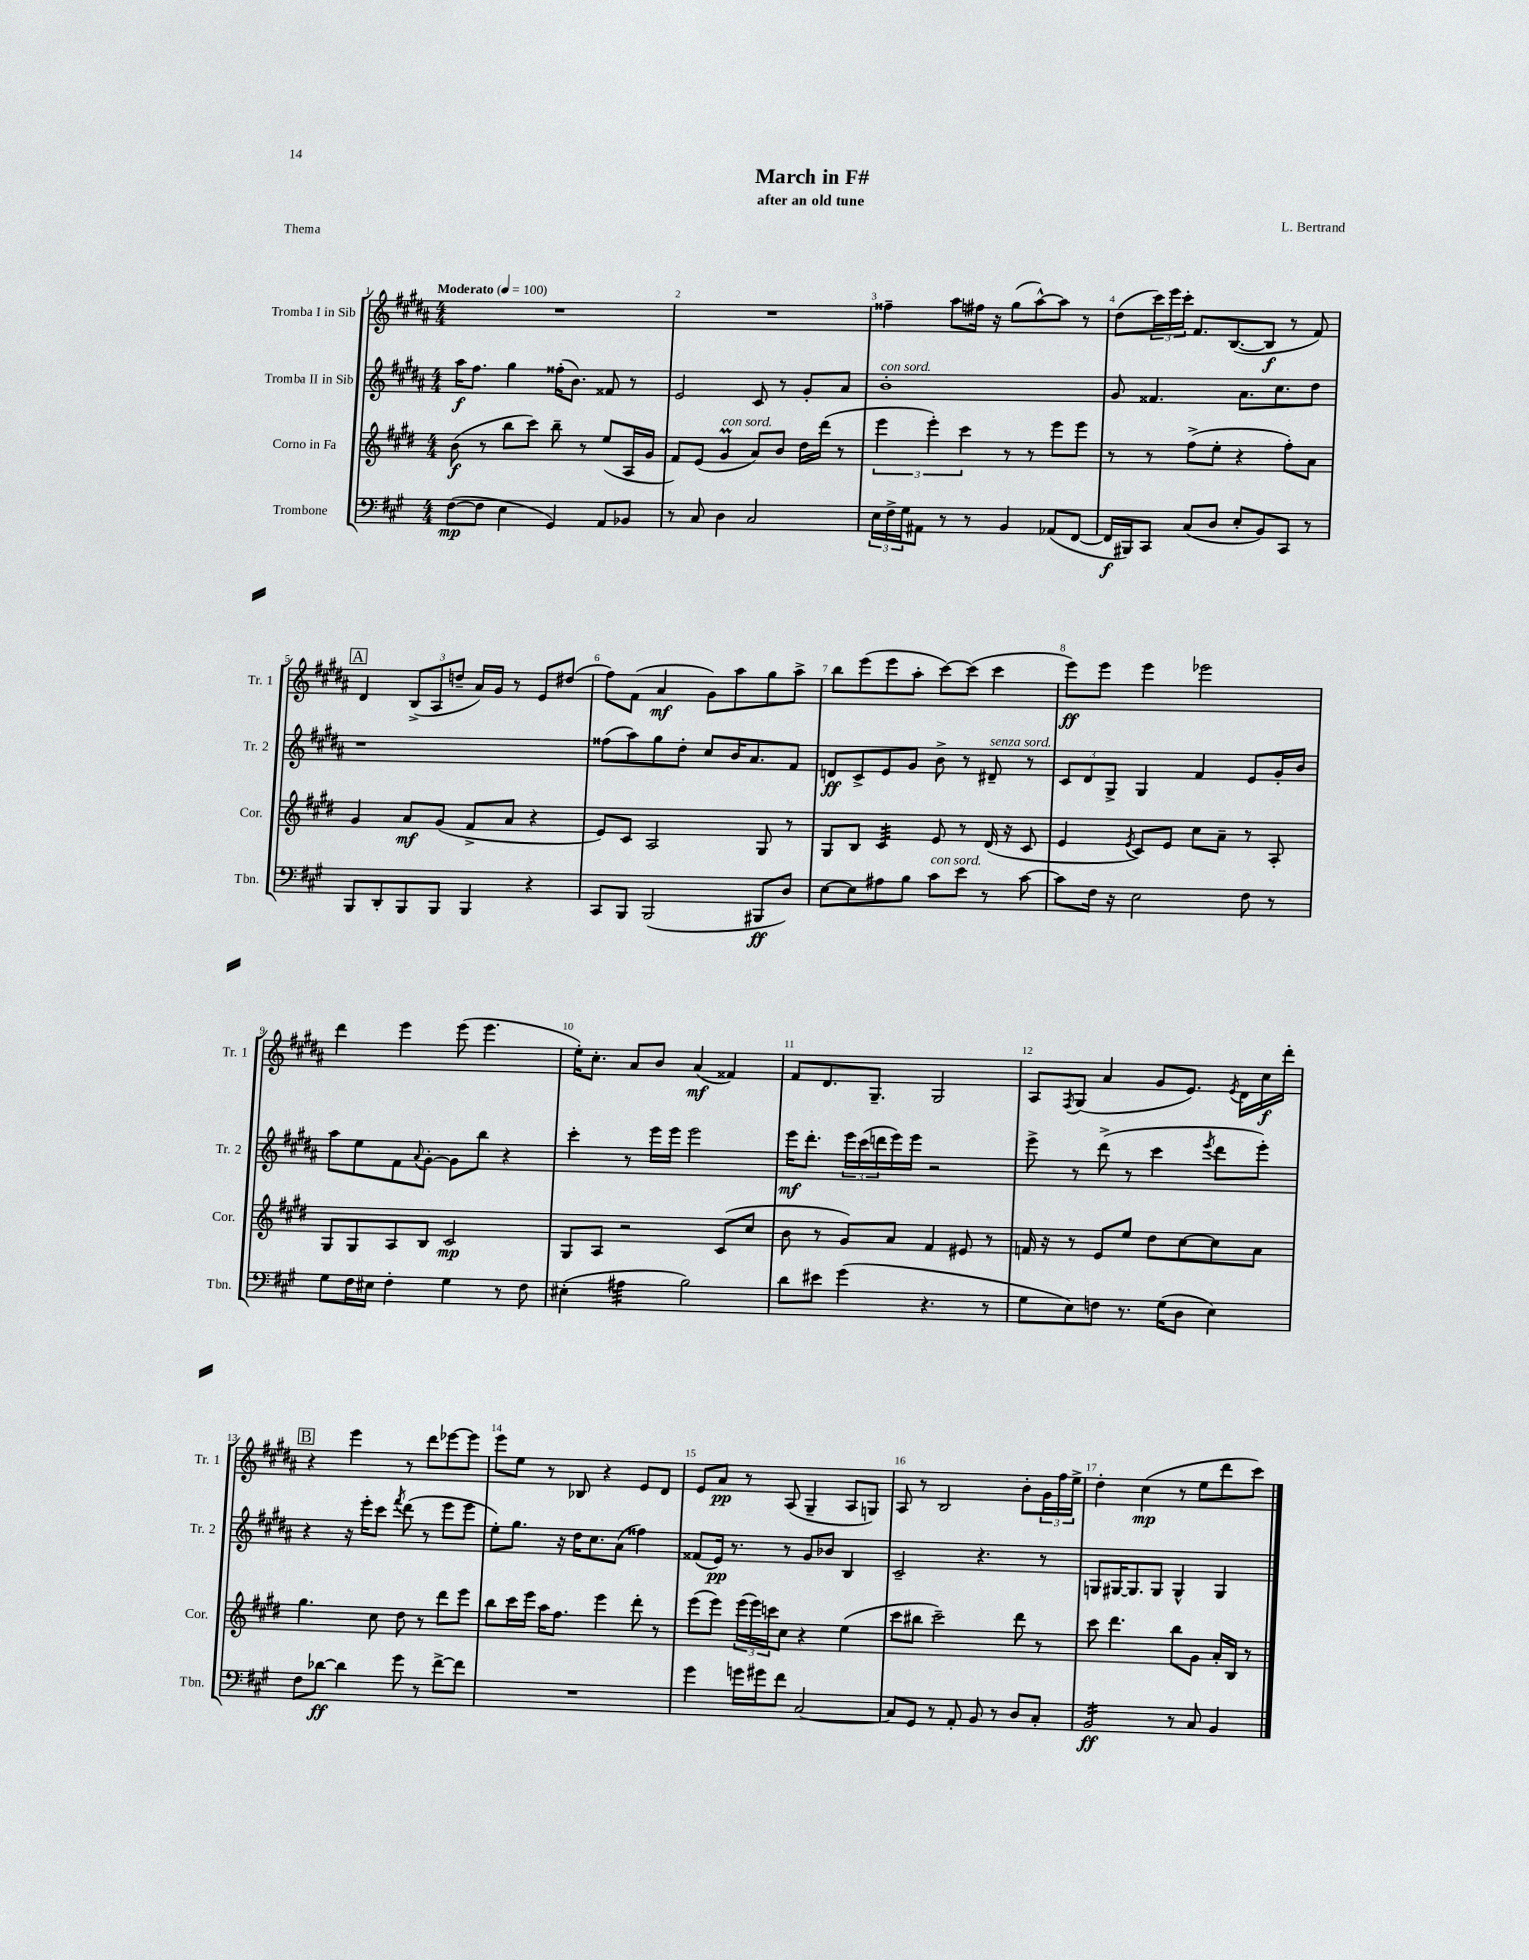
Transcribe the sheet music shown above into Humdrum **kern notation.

**kern	**kern	**kern	**kern
*staff4	*staff3	*staff2	*staff1
*clefF4	*clefG2	*clefG2	*clefG2
*k[f#c#g#]	*k[f#c#g#d#]	*k[f#c#g#d#a#]	*k[f#c#g#d#a#]
*M4/4	*M4/4	*M4/4	*M4/4
*MM100	*MM100	*MM100	*MM100
([8F#\L	(8b\	16aa#\LK	1r
.	.	8.ff#\J	.
8F#\]J	8r	.	.
4E\	8bb\L	4gg#\	.
.	8ccc#\J)	.	.
4GG#/)	8bb~\	(16ff##'\LK	.
.	.	8.b\J)	.
.	8r	.	.
8AA/L	(8ee/L	8f##/	.
8BB-/J	16A/L	8r	.
.	16g#/JJ	.	.
=	=	=	=
8r	8f#/L)	2e/	1r
8C#/	(8e/J	.	.
4D\	4g#/	.	.
2C#/	8a/L)	8c#/	.
.	8b/J	8r	.
.	16dd#\LL	8g#'/L	.
.	(16ddd#\JJ	.	.
.	8r	8a#/J	.
=	=	=	=
24E\LL	6eee\	1b'	4ff##~\
24F#^\	.	.	.
24G#\J	.	.	.
8AA#\J	.	.	.
.	6eee'\)	.	.
8r	.	.	8aa#\L
.	6ccc#\	.	.
8r	.	.	16ff#\Jk
.	.	.	16r
4BB/	8r	.	(8gg#\L
.	8r	.	[8aa#^^\)
(8AA-/L	8eee\L	.	8aa#\]J
[8FF#/J	8eee\J	.	8r
=	=	=	=
16FF#/]LL	8r	8g#/	(8dd#\L
16BBB#/J)	.	.	.
8CC#/J	8r	4.f##/	24ccc#\L)
.	.	.	24eee\
.	.	.	24ccc#'\JJ
(8C#/L	(8ff#^\L	.	8.f#/L
8D/J	8ee'\J	.	.
.	.	.	([8.B/
8E'/L	4r	8.a#\L	.
8BB/)	.	.	8B/]J
.	.	8.cc#\	.
8CC#/J	8ff#'\L)	.	8r
8r	8a\J	8dd#\J	8f#/)
=	=	=	=
8BBB/L	4g#/	1r	4d#/
8DD'/	.	.	.
8BBB/	8a/L	.	(12B^/L
.	.	.	12A#/
8BBB/J	(8g#/J	.	.
.	.	.	12dd~/J
4BBB/	8f#^/L	.	16a#/LL)
.	.	.	16g#/JJ
.	8a/J	.	8r
4r	4r	.	8e/L
.	.	.	(8dd#/J
=	=	=	=
8CC#/L	8e/L)	(8ff##\L	8ff#\L)
8BBB/J	8c#/J	8aa#\)	(8f#\J
(2BBB/	2A/	8gg#\	4a#/
.	.	8dd#'\J	.
.	.	8cc#/L	8g#\L)
.	.	16b/K	8aa#\
.	.	8.a#/	.
8BBB#/L	8G#/	.	8gg#\
8D/J)	8r	8f#/J	8aa#^\J
=	=	=	=
[8E\L	8G#/L	8d/L	8bb\L
8E\]	8B/J	8c#^/	(8eee\
8A#\	4c#/	8e/	8eee\
8B\J	.	8g#/J	8aa#'\J
8c#\L	8e/	8b^\	[8ccc#\L)
8e\J	8r	8r	(8ccc#\]J
8r	(16d#/	8d#~/	4ccc#\
.	16r	.	.
[8c#\	8c#/	8r	.
=	=	=	=
8c#\]L	4e/	12c#/L	8eee\L)
.	.	12d#/	.
16F#\Jk	.	.	8eee\J
.	.	12G#^/J	.
16r	.	.	.
.	8qe/	.	.
2E\	8c#/L)	4G#/	4eee\
.	8e/J	.	.
.	8cc#\L	4f#/	2eee-\
.	8a~\J	.	.
8F#\	8r	8e/L	.
8r	8A'/	16g#'/L	.
.	.	16b/JJ	.
=	=	=	=
8G#\L	8G#/L	8aa#\L	4ddd#\
16F#\L	8G#/	8ee\	.
16E#\JJ	.	.	.
4F#'\	8A/	8f#\	4eee\
.	.	8qqa#/	.
.	8B/J	[8g#'\J	.
4G#\	2c#/	8g#\]L	(8eee\
.	.	8bb\J	4.eee\
8r	.	4r	.
8F#\	.	.	.
=	=	=	=
(4E#'\	8G#/L	4ccc#'\	16ee'\LK)
.	.	.	8.cc#'\J
.	8A/J	.	.
4A#\	2r	8r	8a#/L
.	.	16eee\LL	8b/J
.	.	16eee\JJ	.
2B\)	.	2eee\	(4a#/
.	(8c#/L	.	4f##/)
.	8cc#/J	.	.
=	=	=	=
8d\L	8b\	16eee\LK	8f#/L
.	.	8.ddd#'\J	.
8e#\J	8r	.	8.d#/
(4g#\	8g#/L)	24eee\LL	.
.	.	(24ccc#\	.
.	.	.	8.G#~/J
.	.	24ddd\	.
.	8a/J	16eee\)	.
.	.	16eee\JJ	.
4.r	4f#/	2r	2G#/
.	8e#/	.	.
8r	8r	.	.
=	=	=	=
8G#\L	16f/	8eee^\	8A#/L
.	16r	.	.
.	.	.	8qF#/
8E\)	8r	8r	(8G#/J
8F\J	8e/L	(8ddd#^\	4a#/
8.r	8ee/J	8r	.
.	8dd#\L	4ccc#\	8g#/L
(16G#\LK	.	.	.
8D\J	[8cc#\	.	8.e/J)
.	.	8qeee/	.
4E\)	8cc#\]	8ddd#\L	.
.	.	.	8qe/
.	.	.	16d#\LL
.	8a\J	8eee'\J)	16cc#\
.	.	.	16ddd#'\JJ
=	=	=	=
8F#\L	4.gg#\	4r	4r
[8d-\J	.	.	.
4d-\]	.	16r	4eee\
.	.	16eee'\LK	.
.	8cc#\	8ccc#\J	.
.	.	8qfff#/	.
8g#\	8dd#\	(8ddd#\	8r
8r	8r	8r	8ddd#\L
[8f#^\L	8ddd#\L	8eee\L	[8eee-\
8f#\]J	8eee\J	8eee\J	8eee-\]J
=	=	=	=
1r	8bb\L	8ee'\L)	8eee\L
.	16ccc#\L	8.gg#\J	8ee\J
.	16eee\JJ	.	.
.	16aa\LK	.	8r
.	8.ff#\J	16r	.
.	.	16dd#\LK	8B-/
.	.	8.cc#\	.
.	4eee\	.	4r
.	.	(8a#\J	.
.	8ddd#'\	4ff##\)	8e/L
.	8r	.	8d#/J
=	=	=	=
4g#\	(8eee\L	(8f##/L	8e/L
.	8eee\J)	16e/Jk)	8a#/J
.	.	8.r	.
16g\LL	(24eee\LL	.	8r
.	24eee\)	.	.
16g#\J	.	.	.
.	24ccc\J	.	.
8f#\J	8cc#\J	8r	(8A#/
[2C#/	4r	8g#/L	4G#~/
.	.	8b-/J	.
.	(4ee\	4B/	8A#/L
.	.	.	8G/J)
=	=	=	=
8C#/]L	8ccc#\L	2c#~/	8A#/
8GG#/J	8bb#\J	.	8r
8r	2ccc#~\)	.	2B/
8AA'/	.	.	.
8BB/	.	4.r	.
8r	.	.	.
8D/L	8ddd#\	.	8b'\L
8C#'/J	8r	8r	24g#\L
.	.	.	24ff#\
.	.	.	24ee^\JJ
=	=	=	=
2BB/	8ccc#\	8G/L	4dd#'\
.	4.ddd#\	[16G#/K	.
.	.	8.G#/]	.
.	.	.	(4cc#\
.	.	8G#/J	.
8r	8bb\L	4G#^^/	8r
8C#/	8g#\J	.	8ee\L
4BB/	16a'/LL	4G#/	8ddd#\
.	16B/JJ	.	.
.	8r	.	8ccc#\J)
==	==	==	==
*-	*-	*-	*-
